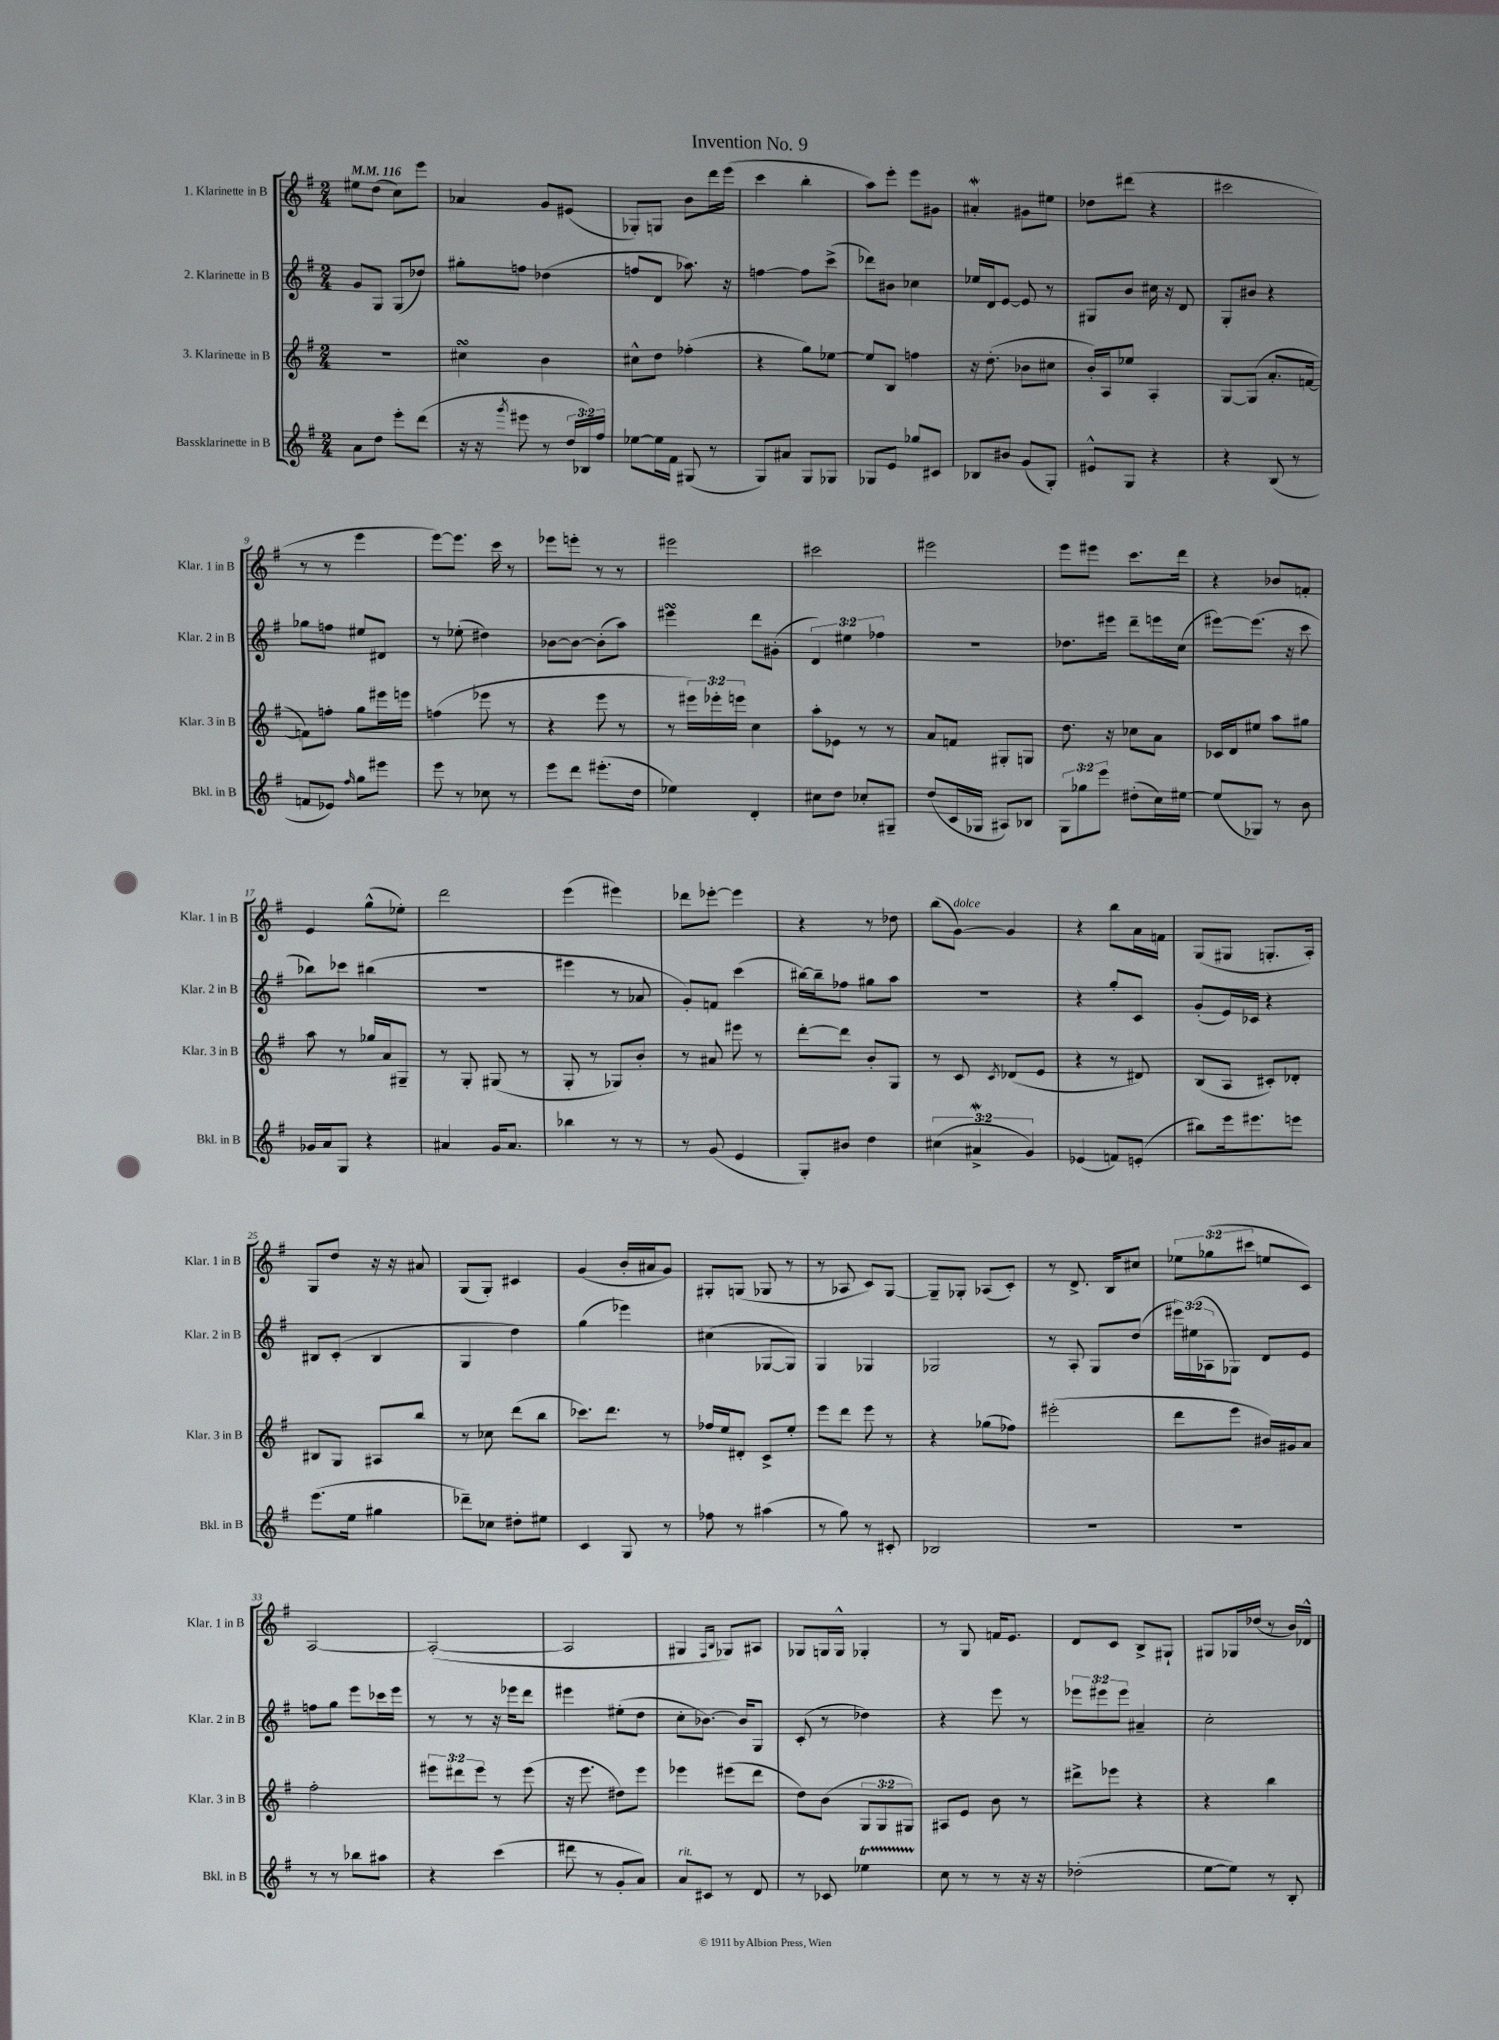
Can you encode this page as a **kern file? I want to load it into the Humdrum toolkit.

**kern	**kern	**kern	**kern
*part4	*part3	*part2	*part1
*staff4	*staff3	*staff2	*staff1
*I"Bassklarinette in B	*I"3. Klarinette in B	*I"2. Klarinette in B	*I"1. Klarinette in B
*I'Bkl. in B	*I'Klar. 3 in B	*I'Klar. 2 in B	*I'Klar. 1 in B
*clefG2	*clefG2	*clefG2	*clefG2
*k[f#]	*k[f#]	*k[f#]	*k[f#]
*M2/4	*M2/4	*M2/4	*M2/4
*MM116	*MM116	*MM116	*MM116
=1	=1	=1	=1
8a\L	2r	8g/L	8ee#X\L
8dd\J	.	8G/J	(8dd\J
8eee'\L	.	(8G/L	8cc\L)
(8ddd\J	.	8dd-X/J)	8eee\J
=2	=2	=2	=2
16r	4cc#XsSsS\	8gg#X'\L	4a-X/
16r	.	.	.
8qggg/	.	.	.
8eee#X\	.	8ffn\J	.
8r	4b\	(4dd-X\	8g/L
24dd/LL	.	.	(8e#X/J
24B-X/)	.	.	.
24ff#/JJ	.	.	.
=3	=3	=3	=3
[8ee-X\L	8cc#X^^\L	8ffn/L	8G-X'/L)
16ee-\L]	8dd\J	8d/J	8Gn/J
16f#\JJ	.	.	.
(8G#X/	(4ff-X'\	8.aa-X\)	8b\L
8r	.	.	16ddd\L
.	.	16r	(16eee\JJ
=4	=4	=4	=4
8G/L)	4r	[4ffn\	4ccc\
8a#X/J	.	.	.
8G/L	8gg\L)	8ff\L]	4bb'\
8G-X/J	[8ee-X\J	(8ccc^\J	.
=5	=5	=5	=5
8G-X/L	8ee-/L]	8ddd-X\L)	8aa\L)
8e/J	8B/J	8b#X\J	8eee'\J
8gg-X/L	4ffn\	4cc-X\	8eee\L
8c#X/J	.	.	8g#X\J
=6	=6	=6	=6
8B-X/L	16r	16ee-X/LL	4a#XW'/
.	(8.dd'\	16d/J	.
8b#X/J	.	[8e/J	.
(8g/L	8b-X\L	8e/]	8g#X\L
8G'/J)	8cc#X\J	8r	8ee#X\J
=7	=7	=7	=7
8e#X^^/L	16b'/LL)	8G#X/L	8dd-X\L
.	16A/J	.	.
8G/J	8ee-X/J	8b/J	(8ddd#X\J
4r	4A'/	16cc#X\	4r
.	.	16r	.
.	.	8d/	.
=8	=8	=8	=8
4r	[8G/L	8G'/L	2ccc#X\
.	(8G/J]	8b#X/J	.
(8B/	8.a'/L	4r	.
8r	.	.	.
.	[16fn/Jk	.	.
!!LO:LB:g=z
=9	=9	=9	=9
8fn/L	8fn\L])	8gg-X\L	8r
8e-X/J)	8ffn'\J	8ffn\J	8r
16qqff#/	.	.	.
8gg\L	8gg\L	8ee#X/L	4eee\
8eee#X\J	16eee#X\L	8d#X/J	.
.	16eeen\JJ	.	.
=10	=10	=10	=10
8eee\	(4ffn\	8r	[8eee\L)
8r	.	(8ee-X'\	8.eee\J]
8cc-X\	8eee-X\	4dd#X\)	.
.	.	.	16ccc\
8r	8r	.	8r
=11	=11	=11	=11
8eee\L	4r	[8b-X\L	8eee-X\L
8ddd\J	.	8b-\J_	8eeen'\J
(8.eee#X'\L	8eee\	(8b-'\L]	8r
.	8r	8aa\J)	8r
16dd\Jk	.	.	.
=12	=12	=12	=12
4ee-X\)	8r	4eee#XsSsS\	2eee#X\
.	24eee#X\LL)	.	.
.	24eee-X'\	.	.
.	24eeen\JJ	.	.
4d'/	4cc\	8ddd\L	.
.	.	(8g#X'\J	.
=13	=13	=13	=13
8cc#X\L	8aa'\L	6d/)	2ccc#X\
8dd\J	8e-X\J	.	.
.	.	6ee#X\	.
8cc-X'/L	8r	.	.
.	.	6ff-X\	.
8G#X~/J	8r	.	.
=14	=14	=14	=14
(8dd/L	8a/L	2r	2eee#X\
16c/L	8fn/J	.	.
16G-X/JJ	.	.	.
8A#X/L)	8G#X'/L	.	.
8B-X/J	8Gn/J	.	.
=15	=15	=15	=15
12G\L	8.dd\	8.dd-X\L	8eee\L
12gg-X\	.	.	.
.	.	.	8eee#X\J
12eee\J	.	.	.
.	16r	16eee#X\Jk	.
(8dd#X'\L	8cc-X\L	8ddd~\L	8.ccc\L
16cc\L)	8a\J	16eeen\L	.
[16ee#X\JJ	.	(16cc\JJ	16ddd\Jk
=16	=16	=16	=16
(8ee#/L]	16c-X/LL	[8eee#X\L)	4r
.	16d/J	.	.
8G-X/J)	8ee#X/J	(8.eee#\J]	.
8r	8aa\L	.	8b-X/L
.	.	16r	.
8b\	8gg#X\J	8ccc\	8fn'/J
!!LO:LB:g=z
=17	=17	=17	=17
16g-X/LL	8aa\	8bb-X\L)	4e/
16a/J	.	.	.
8G/J	8r	8ccc-X\J	.
4r	16gg-X/LL	(4bb#X\	(8gg^^\L
.	16a/J	.	.
.	8G#X~/J	.	8ee-X'\J)
=18	=18	=18	=18
4a#X/	8r	2r	2ddd\
.	8G'/	.	.
16g/KL	(8G#X/	.	.
8.a#/J	.	.	.
.	8r	.	.
=19	=19	=19	=19
4bb-X\	8G'/	4eee#X\	(4eee\
.	8r	.	.
8r	8G-X/L)	8r	4eee#X\)
8r	8b'/J	8a-X/	.
=20	=20	=20	=20
8r	8r	8g'/L)	8ddd-X\L
(8g/	8a#X/	8fn/J	[8eee-X'\J
4e/	8eee#X\	(4ccc\	4eee-\]
.	8r	.	.
=21	=21	=21	=21
8G'/L)	[8ddd'\L	[16bb#X\LL)	4r
.	.	16bb#~\J]	.
8b#X/J	8ddd\J]	8ff-X\J	.
4dd\	8b'/L	8gg#X\L	8r
.	8G/J	8aa\J	8dd-X\
=22	=22	=22	=22
(6cc#X\	8r	2r	(8bb\L
!	!	!	!LO:TX:a:i:t=dolce
.	8c/	.	[8g\J)
6a#XW^/	.	.	.
.	8qc/	.	.
.	(8d-X/L	.	4g/]
6g/)	.	.	.
.	8e/J	.	.
=23	=23	=23	=23
(4e-X/	4r	4r	4r
8fn/L)	8r	8gg'/L	8bb\L
(8en'/J	8d#X/)	8c/J	16a\L
.	.	.	16fn\JJ
=24	=24	=24	=24
8bb#X\L)	(8B/L	(8g'/L	(8G/L
16eee\k	8A/J	16e/L)	8G#X/J
8.eee#X\	.	16c-X/JJ	.
.	8c#X'/L)	4r	8.Gn'/L
8eeen\J	8d-X'/J	.	.
.	.	.	16A'/Jk)
!!LO:LB:g=z
=25	=25	=25	=25
(8.eee\L	8B#X/L	8B#X/L	8G/L
.	8G/J	(8c'/J	8dd/J
16ee\Jk	.	.	.
4gg#X\	8A#X/L	4B#/	16r
.	.	.	16r
.	8bb/J	.	8a#X/
=26	=26	=26	=26
8ddd-X~\L)	8r	4G/	(8G/L
8cc-X\J	8cc-X\	.	8G'/J)
8dd#X'\L	(8ddd\L	4dd\)	4c#X/
8ee#X\J	8bb\J	.	.
=27	=27	=27	=27
4c/	8.ccc-X\L)	(4gg\	(4g/
.	8.ddd\J	.	.
8G/	.	4eee-X\)	16b'/LL
.	.	.	16a#X/J
8r	8r	.	8g/J)
=28	=28	=28	=28
8ff-X\	16ff-X/LL	(4cc#X\	8G#X'/L
.	16ee/J	.	.
8r	8d#X'/J	.	(8Gn/J
(4aa#X\	8c^/L	[8G-X/L	8G-X/
.	8ee'/J	8G-/J])	8r
=29	=29	=29	=29
8r	8eee\L	4G/	8r
8gg\)	8ddd\J	.	8A-X/
8r	8eee\	4G-X/	8c/L)
8c#X'/	8r	.	[8G/J
=30	=30	=30	=30
2B-X/	4r	2G-X/	8G~/L]
.	.	.	8G-X'/J
.	(8gg-X\L	.	(8A-X/L
.	8ff-X\J)	.	8c'/J)
=31	=31	=31	=31
2r	(2eee#X'\	8r	8r
.	.	8A'/	8.d^/
.	.	8G/L	.
.	.	.	16B/KL
.	.	(8dd/J	8cc#X/J
=32	=32	=32	=32
2r	8ddd\L	24eee#X\LL)	12ee-X\L
.	.	(24ee#X\	.
.	.	24A-X\J	(12gg-X\
.	8eee\J	8G-X\J)	.
.	.	.	12ccc#X\J
.	16b#X/LL)	8d/L	8een/L
.	16g#X/J	.	.
.	8a/J	8e/J	8c/J)
!!LO:LB:g=z
=33	=33	=33	=33
8r	2ff#'\	8ffn\L	[2A/
8r	.	8gg\J	.
8bb-X\L	.	8eee\L	.
8aa#X\J	.	16ccc-X\L	.
.	.	16eee\JJ	.
=34	=34	=34	=34
4r	12eee#X\L	8r	(2A'/_
.	12ddd#X\	.	.
.	.	8r	.
.	12eee#\J	.	.
(4ccc\	8r	16r	.
.	.	16eee-X\KL	.
.	(8eee#\	8ddd\J	.
=35	=35	=35	=35
8ddd#X\	16r	4eee#X\	2A/]
.	8.eee\	.	.
8r	.	.	.
8g'/L	8dd#X\L)	(8ee#X'\L	.
8a/J)	8eee\J	8dd\J	.
=36	=36	=36	=36
!LO:TX:a:i:t=rit.	!	!	!
8a/L	4eee-X\	8cc'\L	4G#X/
8c#X/J	.	[8.b-X\J)	.
.	.	.	16qqF#/LL
.	.	.	16qqB/JJ
8r	(8eee#X\L	.	8G-X/L)
.	.	16b-/KL]	.
8d/	8ddd\J	8G/J	8A#X/J
=37	=37	=37	=37
8r	8dd\L)	(8c'/	8G-X/L
8c-X/	(8b\J	8r	16Gn/L
.	.	.	16G^^/JJ
4ee-XT\	12G/L	4dd-X\)	4G-X'/
.	12G/	.	.
.	12G#X/J)	.	.
=38	=38	=38	=38
8cc\	8A#X/L	4r	8r
8r	8e/J	.	8G/
8r	8b\	8eee\	16fn/KL
.	.	.	8.e/J
16r	8r	8r	.
16r	.	.	.
=39	=39	=39	=39
(2dd-X'\	8ddd#X^\L	12eee-X\L	8d/L
.	.	12eee#X\	.
.	8eee-X\J	.	8c/J
.	.	12eee#\J	.
.	4r	4a#X~/	8B^/L
.	.	.	8G#X`/J
=40	=40	=40	=40
[8ee\L	4r	2cc'\	8G#X/L
8ee\J])	.	.	16G-X/L
.	.	.	(16dd-X/JJ
8r	4bb\	.	8r
8B'/	.	.	16b/LL)
.	.	.	16d-X^^/JJ
==	==	==	==
*-	*-	*-	*-
